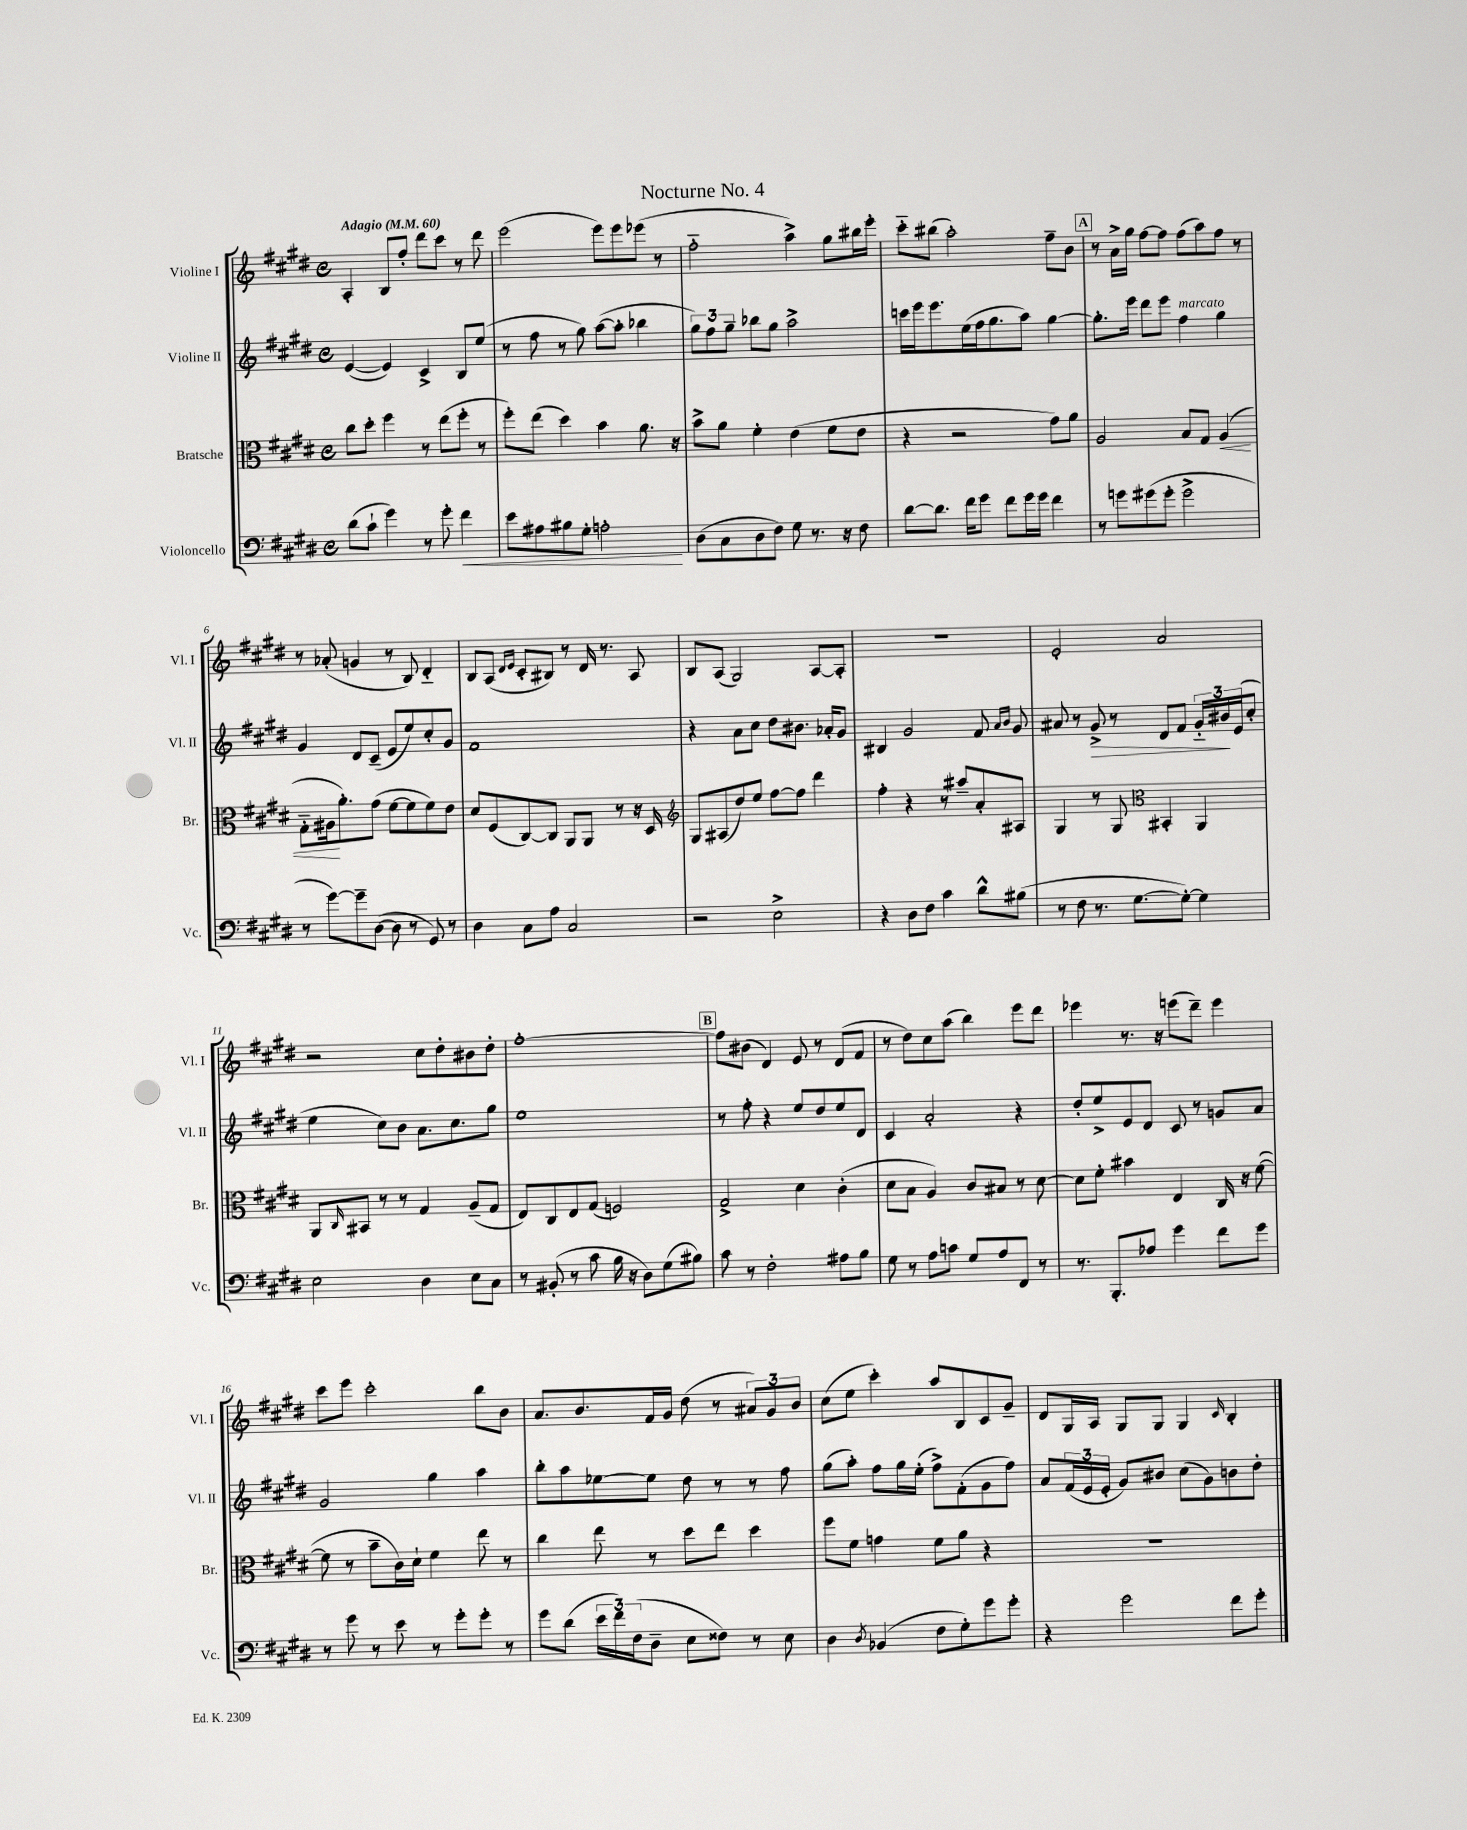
\header { title = "Nocturne No. 4" }
<<
\new StaffGroup <<
\new Staff = "s0" \with { instrumentName = "Violine I" shortInstrumentName = "Vl. I" } {
    \clef treble \key e \major \defaultTimeSignature \time 4/4 \tempo "Adagio" 4 = 60
    a4-. b8 fis''8-. dis'''8 cis'''8 r8 dis'''8 |
    e'''2( e'''8) e'''8 ees'''8( r8 |
    fis''2-_ a''4->) gis''8 bis''16 e'''16-. |
    cis'''8-_ bis''8( a''2-.) fis''8-- b'8 |
    \mark \markup { \box "A" } r8 a'16-> gis''16 fis''8~ fis''8 fis''8( a''8) fis''8 r8 |
    r8 aes'8-.( g'4 r8 b8) dis'4-_ |
    b8 a8( \grace { dis'16 e'16 } cis'8-. bis8) r8 dis'16 r8. a8 |
    b8 a8( gis2) a8~ a8-. |
    r1 |
    e'2-. a'2 |
    r2 cis''8 dis''8-. bis'8 dis''8-. |
    fis''1~-. |
    \mark \markup { \box "B" } fis''8 bis'8( dis'4) e'8 r8 dis'8( fis'8 |
    r8 dis''8) cis''8 a''8( b''4) e'''8 dis'''8 |
    ees'''4 r8. r16 e'''8( dis'''8--) e'''4 |
    cis'''8 e'''8 cis'''2-. b''8 b'8 |
    a'8. b'8. fis'16 gis'16 dis''8( r8 \tuplet 3/2 { ais'8) gis'8 b'8 } |
    cis''8( e''8 cis'''4-.) a''8 b8 cis'8 gis'8-- |
    dis'8 gis16 a16 gis8 gis8 gis4 \grace { cis'16 } b4-. \bar "|." |
}
\new Staff = "s1" \with { instrumentName = "Violine II" shortInstrumentName = "Vl. II" } {
    \clef treble \key e \major \defaultTimeSignature \time 4/4
    e'4~( e'4) cis'4-> b8 e''8( |
    r8 fis''8 r8 gis''8) a''8~( a''8-. bes''4 |
    \tuplet 3/2 { gis''8) fis''8 gis''8-- } bes''8 gis''8 a''2-> |
    c'''16 e'''16 e'''8. e''16( fis''16 gis''8. a''8) gis''4~ |
    \mark \markup { \box "A" } gis''8.-. e'''16 dis'''8 e'''8 fis''4^\markup { \italic "marcato" } gis''4 |
    gis'4 dis'8 cis'8--( e'8 e''8) cis''8-. gis'8 |
    fis'1 |
    r4 a'8 cis''8 dis''8 bis'8. aes'16-. gis'8 |
    bis4 gis'2 fis'8 \grace { a'16 b'16 } gis'8 |
    ais'8 r8 gis'8->\> r8 dis'8 fis'8 \tuplet 3/2 { gis'16-_ bis'16\! e'16( } cis''8-. |
    e''4 cis''8) b'8 a'8. cis''8. gis''8 |
    e''1 |
    \mark \markup { \box "B" } r8 fis''8-. r4 e''8 dis''8 e''8 dis'8 |
    cis'4 a'2-. r4 |
    dis''8-. e''8-> e'8 dis'8 cis'8 r8 g'8 a'8 |
    gis'2 gis''4 a''4 |
    b''8-. a''8 ees''8~ ees''8 dis''8 r8 r8 fis''8 |
    gis''8( a''8-.) fis''8 gis''16 e''16-.( fis''8->) fis'8-.( gis'8 fis''8) |
    a'8 \tuplet 3/2 { fis'16( e'16 e'16-. } gis'8) bis'8 cis''8( gis'8) b'8 dis''8-. \bar "|." |
}
\new Staff = "s2" \with { instrumentName = "Bratsche" shortInstrumentName = "Br." } {
    \clef alto \key e \major \defaultTimeSignature \time 4/4
    cis''8 dis''8-. fis''4 r8 e''8( fis''8-. r8 |
    fis''8-.) e''8( dis''4) b'4 a'8. r16 |
    b'8-> a'8 fis'4-. e'4( fis'8 e'8 |
    r4 r2 gis'8) a'8 |
    \mark \markup { \box "A" } a2 b8 gis8 a4\<( |
    gis8-_ ais16\! a'8.-.) gis'8( fis'8~ fis'8 fis'8) e'8 |
    dis'8 fis8( cis8~) cis8 a,8 a,8 r8 r16 dis16 |
    \clef treble gis8 ais8( dis''8) e''8 fis''8~ fis''8 dis'''4 |
    fis''4-. r4 r8 ais''8-- a'8-. ais8 |
    gis4 r8 gis8 \clef alto bis,4-. a,4 |
    a,8 \grace { cis16 } bis,8 r8 r8 gis4 a8--( gis8 |
    e8) cis8 e8 gis8( f2) |
    \mark \markup { \box "B" } gis2-> dis'4 cis'4-.( |
    dis'8 b8 a4) cis'8 bis8 r8 dis'8~ |
    dis'8 fis'8-. bis'4 e4 cis16 r16 fis'8~( |
    fis'8 r8 b'8-- cis'16) dis'16-! fis'4 e''8 r8 |
    cis''4 e''8 r8 dis''8 e''8 dis''4 |
    fis''8 fis'8 g'4 fis'8 a'8 r4 |
    R1 \bar "|." |
}
\new Staff = "s3" \with { instrumentName = "Violoncello" shortInstrumentName = "Vc." } {
    \clef bass \key e \major \defaultTimeSignature \time 4/4
    dis'8( cis'8-! gis'4) r8 gis'8-. fis'4\< |
    e'8 ais8 bis8 gis8-. a2-.\! |
    dis8( cis8 dis8 fis8) gis8 r8. r16 fis8 |
    dis'8~ dis'8. fis'16 gis'8 fis'8 gis'16 gis'16 fis'4 |
    \mark \markup { \box "A" } r8 g'8 gis'8( gis'8-. gis'2-> |
    r8 gis'8~) gis'8-- dis8~( dis8 r8 gis,8) r8 |
    dis4 cis8 a8 cis2 |
    r2 e2-> |
    r4 dis8 fis8 cis'4 dis'8-^ bis8( |
    r8 fis8 r8. gis8.~ gis8~-.) gis4 |
    e2 dis4 e8 cis8 |
    r8 bis,8-.( r8 cis'8 b16 r16 dis8) gis8( bis8) |
    \mark \markup { \box "B" } cis'8 r8 fis2-. ais8 b8 |
    gis8 r8 a8 c'8 gis8 a8 fis,8 r8 |
    r8. b,,8.-. aes8 gis'4 fis'8 gis'8 |
    r8 gis'8 r8 e'8 r8 gis'8-. gis'8-. r8 |
    gis'8 dis'8( \tuplet 3/2 { e'16 fis'16) fis16( } dis8-- e8 fisis8) r8 e8 |
    dis4 \acciaccatura { dis8 } bes,4( fis8 gis8-.) gis'8 gis'8-. |
    r4 gis'2 fis'8 gis'8-. \bar "|." |
}
>>
>>
